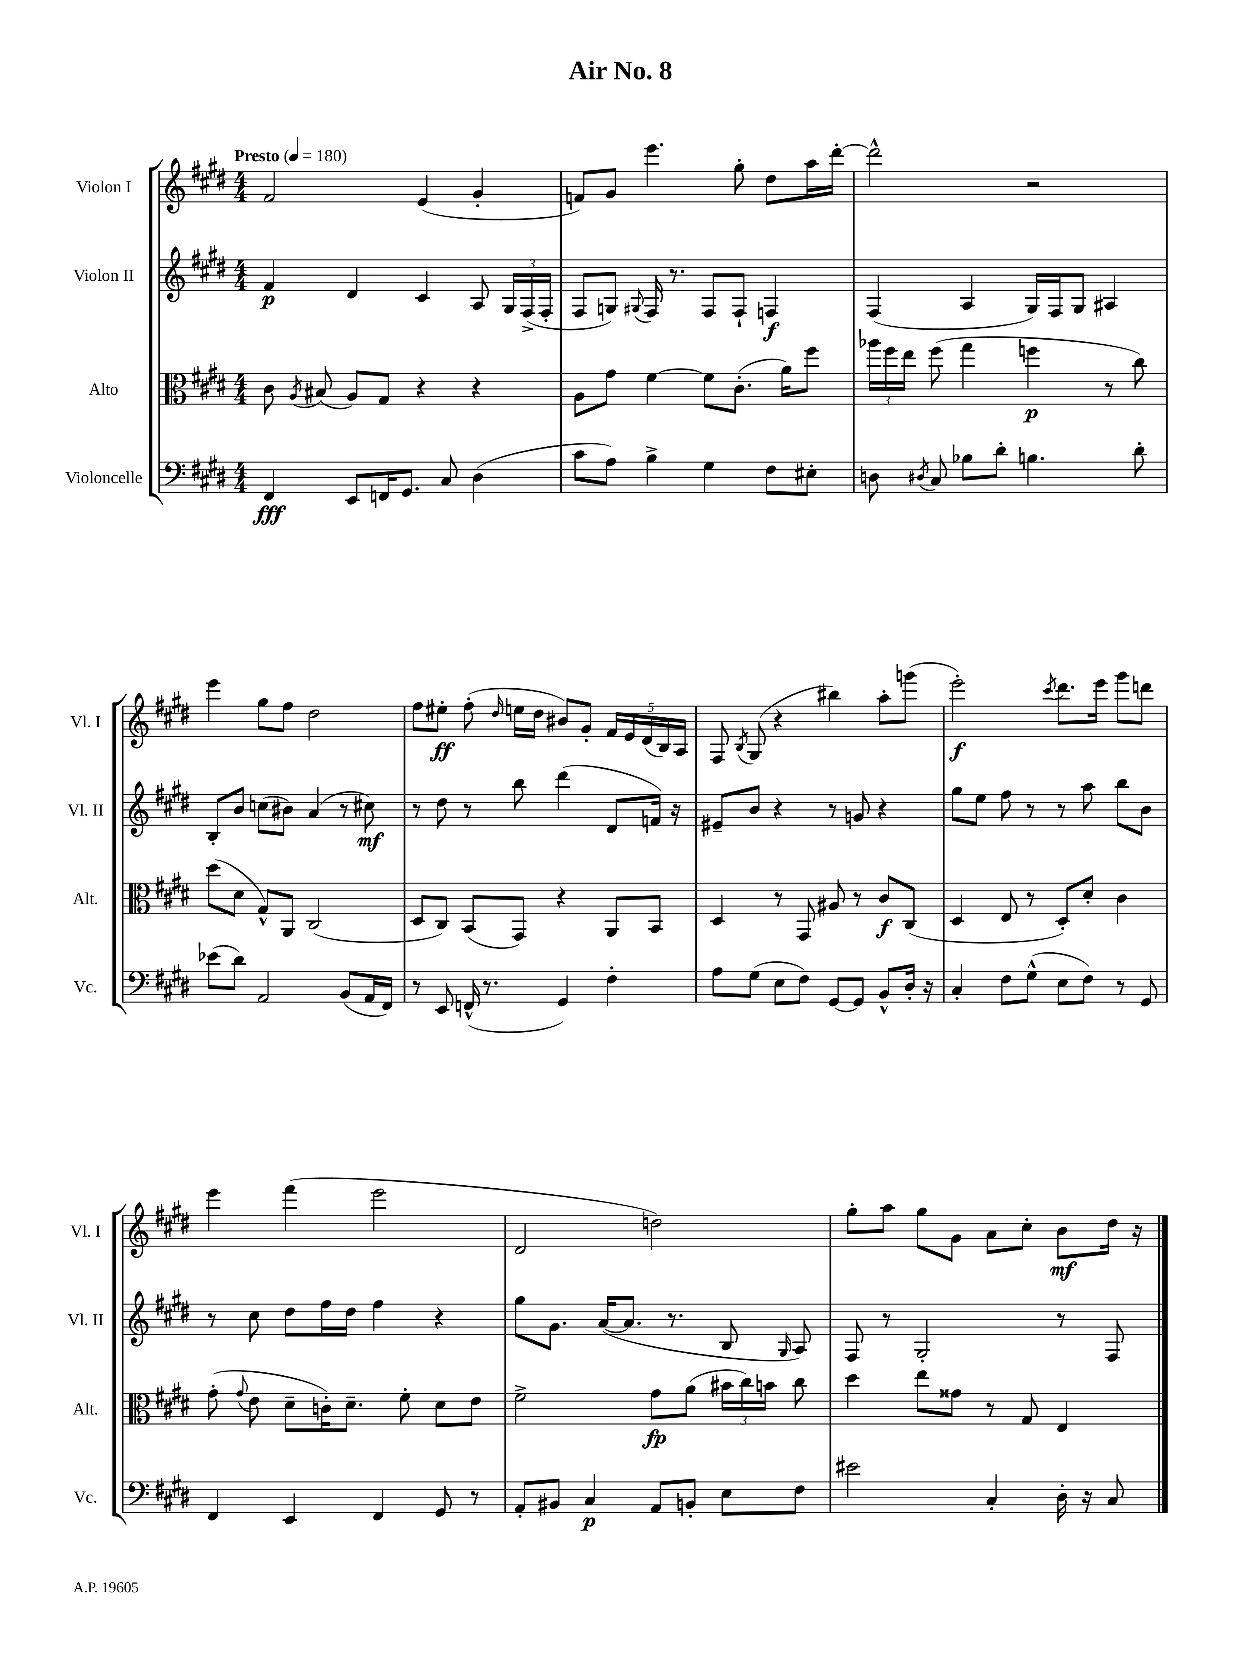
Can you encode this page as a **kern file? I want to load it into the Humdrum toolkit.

**kern	**dynam	**kern	**dynam	**kern	**dynam	**kern	**dynam
*part4	*part4	*part3	*part3	*part2	*part2	*part1	*part1
*staff4	*staff4	*staff3	*staff3	*staff2	*staff2	*staff1	*staff1
*I"Violoncelle	*	*I"Alto	*	*I"Violon II	*	*I"Violon I	*
*I'Vc.	*	*I'Alt.	*	*I'Vl. II	*	*I'Vl. I	*
*clefF4	*	*clefC3	*	*clefG2	*	*clefG2	*
*k[f#c#g#d#]	*	*k[f#c#g#d#]	*	*k[f#c#g#d#]	*	*k[f#c#g#d#]	*
*M4/4	*	*M4/4	*	*M4/4	*	*M4/4	*
*MM180	*	*MM180	*	*MM180	*	*MM180	*
=1	=1	=1	=1	=1	=1	=1	=1
!	!	!	!	!	!	!LO:TX:a:B:t=Presto	!
4FF#/	fff	8c#\	.	4f#/	p	2f#/	.
.	.	8qA/	.	.	.	.	.
.	.	(8B#X/	.	.	.	.	.
8EE/L	.	8A/L)	.	4d#/	.	.	.
16FFn/K	.	8G#/J	.	.	.	.	.
8.GG#/J	.	.	.	.	.	.	.
.	.	4r	.	4c#/	.	(4e/	.
8C#/	.	.	.	.	.	.	.
(4D#\	.	4r	.	8A/	.	4g#'/	.
.	.	.	.	24G#/LL	.	.	.
.	.	.	.	(24F#^/	.	.	.
.	.	.	.	24F#'/JJ	.	.	.
=2	=2	=2	=2	=2	=2	=2	=2
8c#\L	.	8A\L	.	8F#/L	.	8fn/L)	.
8A\J)	.	8g#\J	.	8Gn/J)	.	8g#/J	.
.	.	.	.	8qqG#X/	.	.	.
4B^\	.	[4f#\	.	16F#/	.	4.eee\	.
.	.	.	.	8.r	.	.	.
4G#\	.	8f#\L]	.	8F#/L	.	.	.
.	.	(8.c#'\J	.	8F#`/J	.	8gg#'\	.
8F#\L	.	.	.	4Fn/	f	8dd#\L	.
.	.	16a\KL)	.	.	.	.	.
8E#X'\J	.	8ff#\J	.	.	.	16aa\L	.
.	.	.	.	.	.	[16ddd#'\JJ	.
=3	=3	=3	=3	=3	=3	=3	=3
8Dn\	.	24aa-X\LL	.	(4F#/	.	2ddd#^^\]	.
.	.	24ff#\	.	.	.	.	.
.	.	24ee\JJ	.	.	.	.	.
8qD#X/	.	.	.	.	.	.	.
8C#/	.	(8ff#\	.	.	.	.	.
8B-X\L	.	4gg#\	.	4A/	.	.	.
8d#'\J	.	.	.	.	.	.	.
4.Bn\	.	4ffn\	p	16G#/LL)	.	2r	.
.	.	.	.	16F#/J	.	.	.
.	.	.	.	8G#/J	.	.	.
.	.	8r	.	4A#X/	.	.	.
8d#'\	.	8cc#\)	.	.	.	.	.
!!LO:LB:g=z
=4	=4	=4	=4	=4	=4	=4	=4
(8e-X\L	.	(8dd#\L	.	8B'/L	.	4eee\	.
8d#\J)	.	8d#\J	.	8b/J	.	.	.
2AA/	.	8G#^^/L)	.	(8ccn\L	.	8gg#\L	.
.	.	8AA/J	.	8b#X\J)	.	8ff#\J	.
.	.	(2C#/	.	(4a/	.	2dd#\	.
(8BB/L	.	.	.	8r	.	.	.
16AA/L	.	.	.	8cc#X\)	mf	.	.
16FF#/JJ)	.	.	.	.	.	.	.
=5	=5	=5	=5	=5	=5	=5	=5
8r	.	8D#/L	.	8r	.	8ff#\L	.
8EE/	.	8C#/J)	.	8dd#\	.	8ee#X'\J	ff
(16FFn^^/	.	(8BB/L	.	8r	.	(8ff#'\	.
8.r	.	.	.	.	.	.	.
.	.	.	.	.	.	16qqdd#/	.
.	.	8GG#/J)	.	8bb\	.	16een\LL	.
.	.	.	.	.	.	16dd#\JJ	.
4GG#/)	.	4r	.	(4ddd#\	.	8b#X/L)	.
.	.	.	.	.	.	8g#'/J	.
4F#'\	.	8AA/L	.	8d#/L	.	20f#/LL	.
.	.	.	.	.	.	20e/	.
.	.	.	.	.	.	(20d#/	.
.	.	8BB/J	.	16fn/Jk)	.	.	.
.	.	.	.	.	.	20B/)	.
.	.	.	.	16r	.	.	.
.	.	.	.	.	.	20A/JJ	.
=6	=6	=6	=6	=6	=6	=6	=6
8A\L	.	4D#/	.	8e#X~/L	.	8F#/	.
.	.	.	.	.	.	8qB/	.
(8G#\J	.	.	.	8b/J	.	(8G#/	.
8E\L	.	8r	.	4r	.	4r	.
8F#\J)	.	8GG#/	.	.	.	.	.
[8GG#/L	.	8A#X/	.	8r	.	4bb#X\)	.
8GG#/J]	.	8r	.	8gn/	.	.	.
8BB^^/L	.	8c#/L	f	4r	.	8aa'\L	.
16D#'/Jk	.	(8C#/J	.	.	.	(8gggn\J	.
16r	.	.	.	.	.	.	.
=7	=7	=7	=7	=7	=7	=7	=7
4C#'/	.	4D#/	.	8gg#\L	.	2eee'\)	f
.	.	.	.	8ee\J	.	.	.
8F#\L	.	8E/	.	8ff#\	.	.	.
(8G#^^\J	.	8r	.	8r	.	.	.
.	.	.	.	.	.	8qccc#/	.
8E\L	.	8D#'/L)	.	8r	.	8.ddd#\L	.
8F#\J)	.	8d#'/J	.	8aa\	.	.	.
.	.	.	.	.	.	16eee\Jk	.
8r	.	4c#\	.	8bb\L	.	8ggg#\L	.
8GG#/	.	.	.	8b\J	.	8dddn\J	.
!!LO:LB:g=z
=8	=8	=8	=8	=8	=8	=8	=8
4FF#/	.	(8g#'\	.	8r	.	4eee\	.
.	.	8qqg#/	.	.	.	.	.
.	.	8e\	.	8cc#\	.	.	.
4EE/	.	8d#~\L	.	8dd#\L	.	(4fff#\	.
.	.	16cn'\K)	.	16ff#\L	.	.	.
.	.	8.d#~\J	.	16dd#\JJ	.	.	.
4FF#/	.	.	.	4ff#\	.	2eee\	.
.	.	8f#'\	.	.	.	.	.
8GG#/	.	8d#\L	.	4r	.	.	.
8r	.	8e\J	.	.	.	.	.
=9	=9	=9	=9	=9	=9	=9	=9
8AA'/L	.	2f#^\	.	8gg#\L	.	2d#/	.
8BB#X/J	.	.	.	8.g#\J	.	.	.
4C#/	p	.	.	.	.	.	.
.	.	.	.	([16a/KL	.	.	.
.	.	.	.	8.a/J]	.	.	.
8AA/L	.	8g#\L	fp	.	.	2ddn\)	.
.	.	.	.	8.r	.	.	.
8BBn'/J	.	(8a\J	.	.	.	.	.
8E\L	.	24b#X\LL	.	8B/	.	.	.
.	.	24cc#\)	.	.	.	.	.
.	.	24bn\JJ	.	.	.	.	.
.	.	.	.	16qqG#/	.	.	.
8F#\J	.	8cc#\	.	8A/)	.	.	.
=10	=10	=10	=10	=10	=10	=10	=10
2e#X\	.	4dd#\	.	8F#/	.	8gg#'\L	.
.	.	.	.	8r	.	8aa\J	.
.	.	8ee\L	.	2G#'/	.	8gg#\L	.
.	.	8g##X\J	.	.	.	8g#\J	.
4C#'/	.	8r	.	.	.	8a\L	.
.	.	8G#/	.	.	.	8cc#'\J	.
16D#'\	.	4E/	.	8r	.	8b\L	mf
16r	.	.	.	.	.	.	.
8C#/	.	.	.	8F#/	.	16dd#\Jk	.
.	.	.	.	.	.	16r	.
==	==	==	==	==	==	==	==
*-	*-	*-	*-	*-	*-	*-	*-
